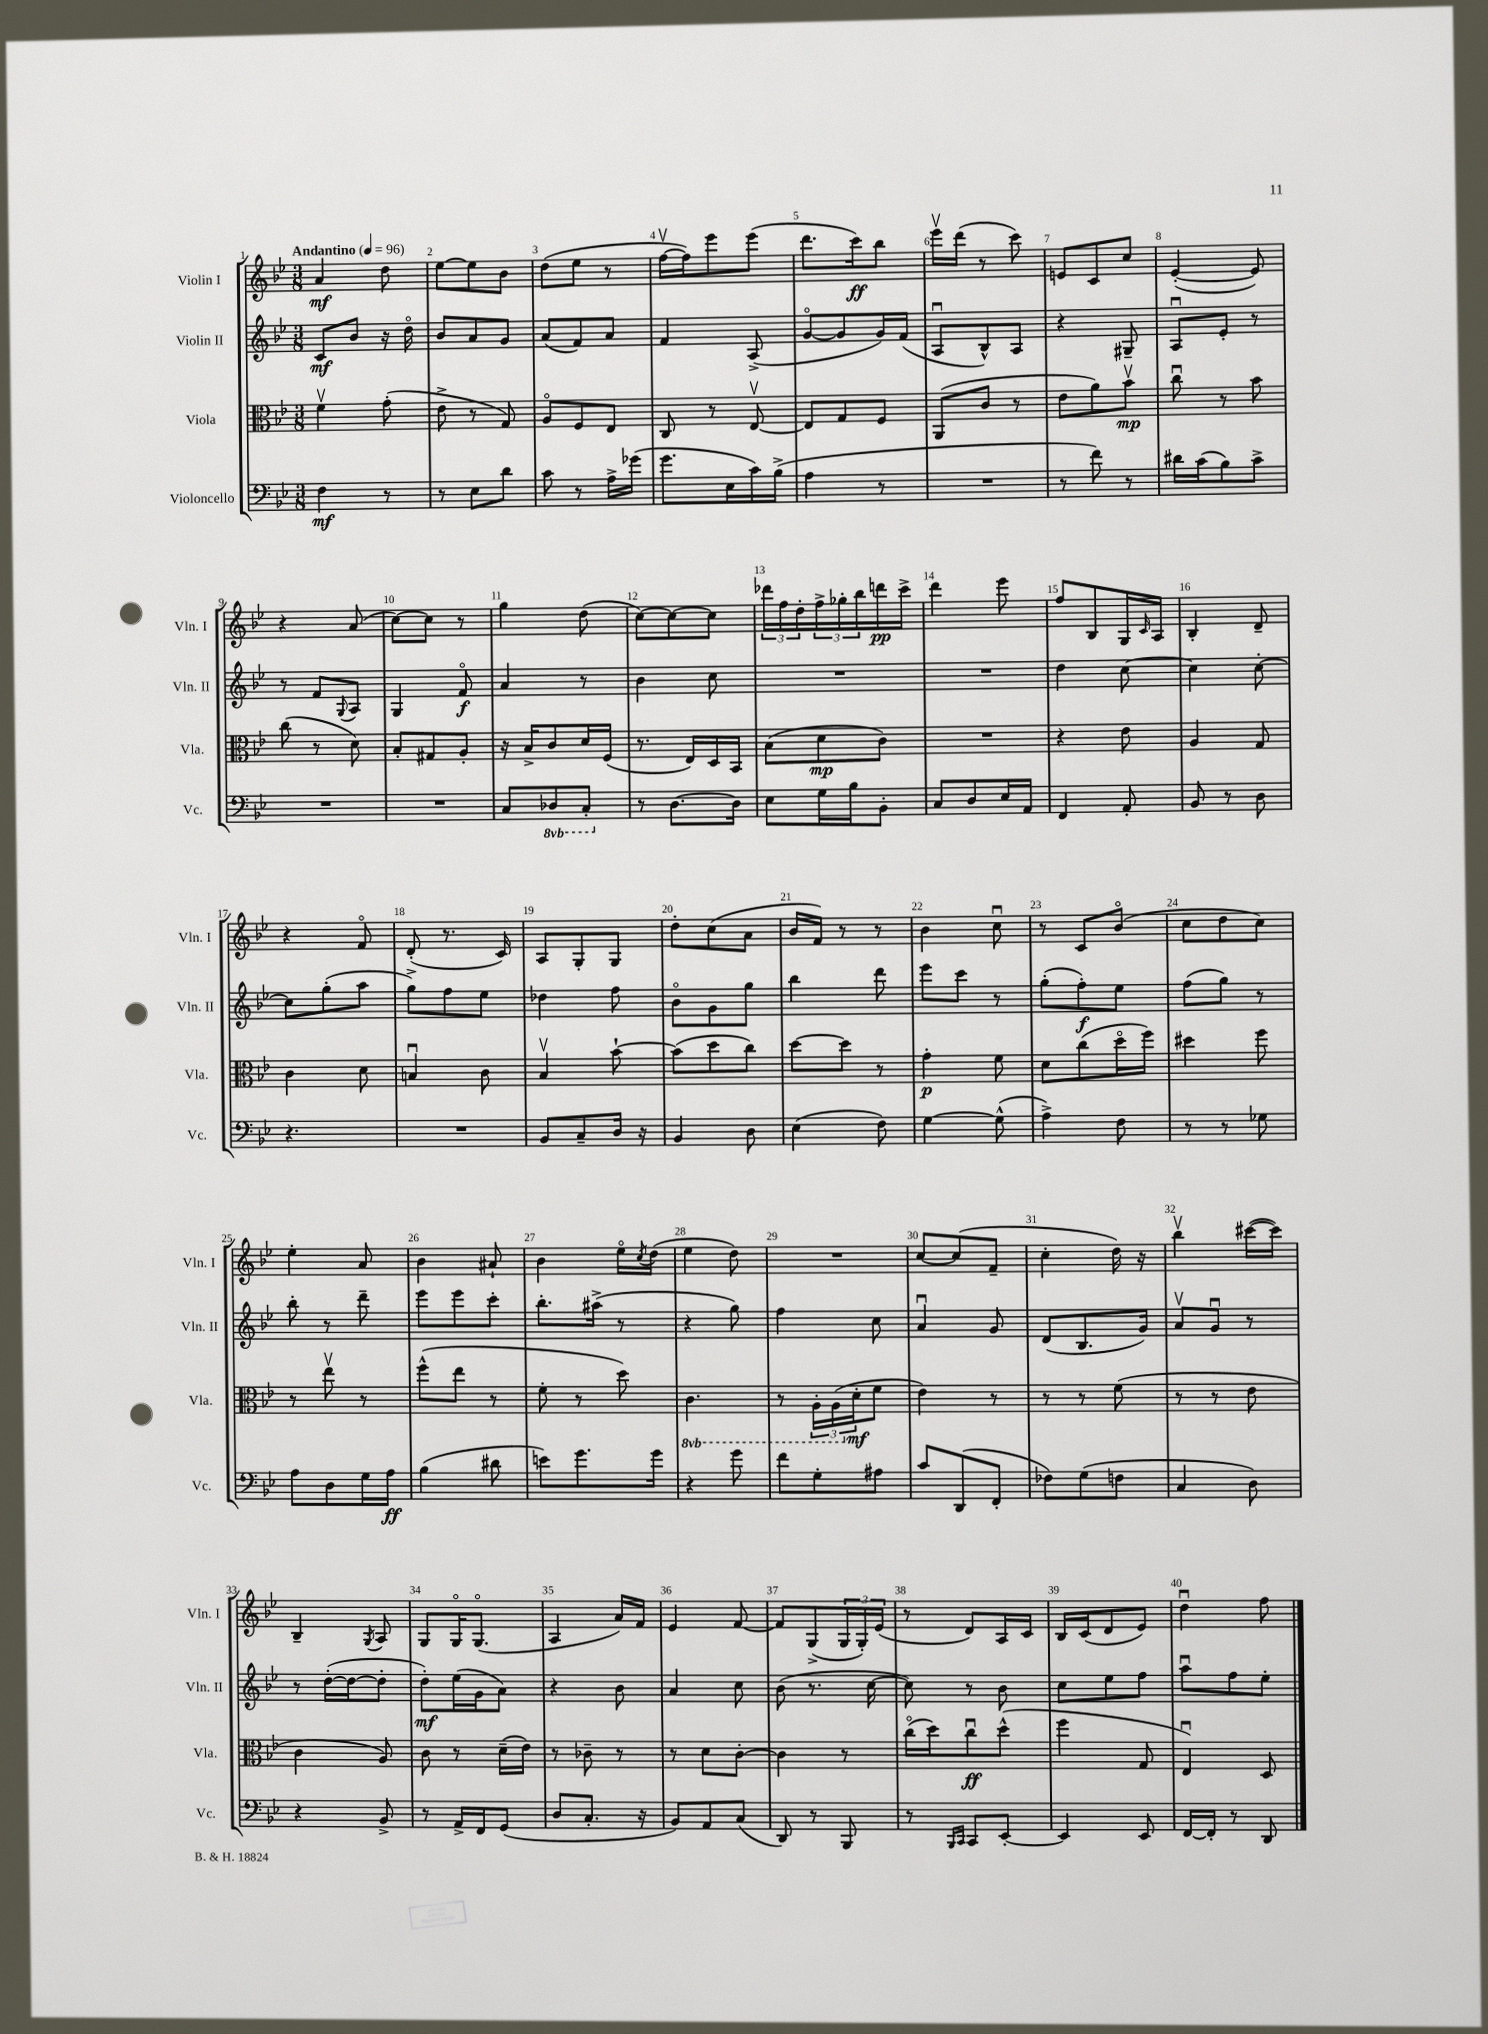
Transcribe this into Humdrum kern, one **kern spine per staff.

**kern	**dynam	**kern	**dynam	**kern	**dynam	**kern	**dynam
*part4	*part4	*part3	*part3	*part2	*part2	*part1	*part1
*staff4	*staff4	*staff3	*staff3	*staff2	*staff2	*staff1	*staff1
*I"Violoncello	*	*I"Viola	*	*I"Violin II	*	*I"Violin I	*
*I'Vc.	*	*I'Vla.	*	*I'Vln. II	*	*I'Vln. I	*
*clefF4	*	*clefC3	*	*clefG2	*	*clefG2	*
*k[b-e-]	*	*k[b-e-]	*	*k[b-e-]	*	*k[b-e-]	*
*M3/8	*	*M3/8	*	*M3/8	*	*M3/8	*
*MM96	*	*MM96	*	*MM96	*	*MM96	*
=1	=1	=1	=1	=1	=1	=1	=1
!	!	!	!	!	!	!LO:TX:a:B:t=Andantino	!
4F\	mf	4fv\	.	8c/L	mf	4a/	mf
.	.	.	.	8b-/J	.	.	.
8r	.	(8g'\	.	16r	.	8dd\	.
.	.	.	.	16dd\	.	.	.
=2	=2	=2	=2	=2	=2	=2	=2
8r	.	8e-^\	.	8b-/L	.	[8ee-\L	.
8E-\L	.	8r	.	8a/	.	8ee-\]	.
8d\J	.	8G/)	.	8g/J	.	8b-\J	.
=3	=3	=3	=3	=3	=3	=3	=3
8c\	.	8A/L	.	(8a/L	.	(8dd\L	.
8r	.	8F/	.	8f/)	.	8ee-\J	.
16A^\LL	.	8E-/J	.	8a/J	.	8r	.
(16g-X\JJ	.	.	.	.	.	.	.
=4	=4	=4	=4	=4	=4	=4	=4
8.g\L	.	8C/	.	4f/	.	[16ffv\LL	.
.	.	.	.	.	.	16ff\J])	.
.	.	8r	.	.	.	8eee-\	.
16E-\L	.	.	.	.	.	.	.
16c\)	.	[8E-v/	.	(8A^/	.	(8eee-\J	.
(16B-^\JJ	.	.	.	.	.	.	.
=5	=5	=5	=5	=5	=5	=5	=5
4A\	.	8E-/L]	.	[8g/L	.	8.ddd\L	.
.	.	8G/	.	8g/]	.	.	.
.	.	.	.	.	.	16ccc\k)	ff
8r	.	8F/J	.	16g/L)	.	8bb-\J	.
.	.	.	.	(16f/JJ	.	.	.
=6	=6	=6	=6	=6	=6	=6	=6
4.r	.	(8AA/L	.	8Au/L	.	16eee-v\LL	.
.	.	.	.	.	.	(16ddd\JJ	.
.	.	8c/J	.	8B-^^/)	.	8r	.
.	.	8r	.	8A/J	.	8ccc\)	.
=7	=7	=7	=7	=7	=7	=7	=7
8r	.	8e-\L	.	4r	.	8en/L	.
8f\)	.	8a\)	.	.	.	8c/	.
8r	.	8b-v\J	mp	8G#X~/	.	8cc/J	.
=8	=8	=8	=8	=8	=8	=8	=8
16d#X\LL	.	8ccu\	.	8Au/L	.	([4e-'/	.
(16c\J	.	.	.	.	.	.	.
8B-\)	.	8r	.	8e-'/J	.	.	.
8c^\J	.	8b-\	.	8r	.	8e-/])	.
!!LO:LB:g=z
=9	=9	=9	=9	=9	=9	=9	=9
4.r	.	(8cc\	.	8r	.	4r	.
.	.	8r	.	8f/L	.	.	.
.	.	.	.	8qqG/	.	.	.
.	.	8d\)	.	8A/J	.	(8a/	.
=10	=10	=10	=10	=10	=10	=10	=10
4.r	.	8B-'/L	.	4G/	.	[8cc\L)	.
.	.	8G#X/	.	.	.	8cc\J]	.
.	.	8A'/J	.	8f/	f	8r	.
=11	=11	=11	=11	=11	=11	=11	=11
8C/L	.	16r	.	4a/	.	4gg\	.
.	.	16B-^/KL	.	.	.	.	.
*8ba	*	*	*	*	*	*	*
8DD-X/	.	8c/	.	.	.	.	.
8CC'/J	.	16d/L	.	8r	.	(8dd\	.
.	.	(16F/JJ	.	.	.	.	.
=12	=12	=12	=12	=12	=12	=12	=12
*X8ba	*	*	*	*	*	*	*
8r	.	8.r	.	4b-\	.	[8cc\L)	.
[8.D\L	.	.	.	.	.	8cc\_	.
.	.	16E-/LL)	.	.	.	.	.
.	.	16D/	.	8cc\	.	8cc\J]	.
16D\Jk]	.	16BB-/JJ	.	.	.	.	.
=13	=13	=13	=13	=13	=13	=13	=13
8E-\L	.	(8B-\L	.	4.r	.	24ddd-X\LL	.
.	.	.	.	.	.	24ff\	.
.	.	.	.	.	.	24dd'\	.
16G\L	.	8d\	mp	.	.	24ff^\	.
.	.	.	.	.	.	24gg-X'\	.
16B-\J	.	.	.	.	.	.	.
.	.	.	.	.	.	24bb-\	.
8BB-'\J	.	8c\J)	.	.	.	16dddn\	pp
.	.	.	.	.	.	16ccc^\JJ	.
=14	=14	=14	=14	=14	=14	=14	=14
8C/L	.	4.r	.	4.r	.	4ddd\	.
8D/	.	.	.	.	.	.	.
16E-/L	.	.	.	.	.	8eee-\	.
16AA/JJ	.	.	.	.	.	.	.
=15	=15	=15	=15	=15	=15	=15	=15
4FF/	.	4r	.	4dd\	.	8ff/L	.
.	.	.	.	.	.	8B-/	.
8AA'/	.	8e-\	.	[8cc\	.	16G/L	.
.	.	.	.	.	.	16qqc/	.
.	.	.	.	.	.	16A/JJ	.
=16	=16	=16	=16	=16	=16	=16	=16
8BB-/	.	4A/	.	4cc\]	.	4B-'/	.
8r	.	.	.	.	.	.	.
8D\	.	8G/	.	[8cc'\	.	8d~/	.
!!LO:LB:g=z
=17	=17	=17	=17	=17	=17	=17	=17
4.r	.	4c\	.	8cc\L]	.	4r	.
.	.	.	.	(8gg'\	.	.	.
.	.	8d\	.	8aa\J	.	8f/	.
=18	=18	=18	=18	=18	=18	=18	=18
4.r	.	4Bnu/	.	8gg^\L)	.	(8d'/	.
.	.	.	.	8ff\	.	8.r	.
.	.	8c\	.	8ee-\J	.	.	.
.	.	.	.	.	.	16c/)	.
=19	=19	=19	=19	=19	=19	=19	=19
8BB-/L	.	4B-v/	.	4dd-X\	.	8A/L	.
8C~/	.	.	.	.	.	8G'/	.
16D/Jk	.	[8b-`\	.	8ff\	.	8G/J	.
16r	.	.	.	.	.	.	.
=20	=20	=20	=20	=20	=20	=20	=20
4BB-/	.	(8b-\L]	.	8b-\L	.	8dd'\L	.
.	.	8dd\	.	8g\	.	(8cc\	.
8D\	.	8cc\J)	.	8gg\J	.	8a\J	.
=21	=21	=21	=21	=21	=21	=21	=21
(4E-\	.	[8dd\L	.	4bb-\	.	16b-/LL	.
.	.	.	.	.	.	16f/JJ)	.
.	.	8dd\J]	.	.	.	8r	.
8F\)	.	8r	.	8ddd\	.	8r	.
=22	=22	=22	=22	=22	=22	=22	=22
[4G\	.	4g'\	p	8eee-\L	.	4b-\	.
.	.	.	.	8ccc\J	.	.	.
(8G^^\]	.	8f\	.	8r	.	8ccu\	.
=23	=23	=23	=23	=23	=23	=23	=23
4A^\)	.	8d\L	.	(8gg'\L	.	8r	.
.	.	(8cc\	.	8ff'\)	f	8c/L	.
8F\	.	16dd\L	.	8ee-\J	.	(8b-/J	.
.	.	16ff\JJ)	.	.	.	.	.
=24	=24	=24	=24	=24	=24	=24	=24
8r	.	4dd#X\	.	(8ff\L	.	8cc\L	.
8r	.	.	.	8gg\J)	.	8dd\	.
8G-X\	.	8ff\	.	8r	.	8cc\J)	.
!!LO:LB:g=z
=25	=25	=25	=25	=25	=25	=25	=25
8A\L	.	8r	.	8bb-'\	.	4ee-'\	.
8D\	.	8ee-v\	.	8r	.	.	.
16G\L	.	8r	.	8ddd~\	.	8a/	.
16A\JJ	ff	.	.	.	.	.	.
=26	=26	=26	=26	=26	=26	=26	=26
(4B-\	.	(8ff^^\L	.	8eee-\L	.	4b-\	.
.	.	8ee-\J	.	8eee-\	.	.	.
8d#X\	.	8r	.	8ccc'\J	.	8a#X`/	.
=27	=27	=27	=27	=27	=27	=27	=27
8en\L)	.	8f'\	.	8.bb-'\L	.	4b-\	.
8.g\	.	8r	.	.	.	.	.
.	.	.	.	(16aa#X^\Jk	.	.	.
.	.	8dd\)	.	8r	.	16ee-\LL	.
.	.	.	.	.	.	8qcc/	.
16g\Jk	.	.	.	.	.	(16dd\JJ	.
=28	=28	=28	=28	=28	=28	=28	=28
*	*	*8ba	*	*	*	*	*
4r	.	4.C\	.	4r	.	4ee-\	.
8g\	.	.	.	8gg\)	.	8dd\)	.
=29	=29	=29	=29	=29	=29	=29	=29
8f\L	.	8r	.	4ff\	.	4.r	.
8G'\	.	24AA'\LL	.	.	.	.	.
.	.	(24AA\	.	.	.	.	.
*	*	*X8ba	*	*	*	*	*
.	.	24d'\J	mf	.	.	.	.
8A#X\J	.	8f\J	.	8cc\	.	.	.
=30	=30	=30	=30	=30	=30	=30	=30
8c/L	.	4e-\)	.	4au/	.	[8cc/L	.
(8DD/	.	.	.	.	.	(8cc/]	.
8FF'/J	.	8r	.	8g/	.	8f~/J	.
=31	=31	=31	=31	=31	=31	=31	=31
8F-X\L)	.	8r	.	(8d/L	.	4cc'\	.
(8G\	.	8r	.	8.B-/	.	.	.
8Fn\J	.	(8f\	.	.	.	16dd\)	.
.	.	.	.	16g/Jk)	.	16r	.
=32	=32	=32	=32	=32	=32	=32	=32
4C/	.	8r	.	8av/L	.	4bb-v\	.
.	.	8r	.	8gu/J	.	.	.
8D\)	.	8e-\	.	8r	.	([16ccc#X\LL	.
.	.	.	.	.	.	16ccc#\JJ])	.
!!LO:LB:g=z
=33	=33	=33	=33	=33	=33	=33	=33
4r	.	4c\	.	8r	.	4B-~/	.
.	.	.	.	([16dd'\LL	.	.	.
.	.	.	.	16dd\J_	.	.	.
.	.	.	.	.	.	8qG/	.
8BB-^/	.	8A/)	.	8dd'\J]	.	8A/	.
=34	=34	=34	=34	=34	=34	=34	=34
8r	.	8c\	.	8dd'\L)	mf	8G/L	.
16AA^/LL	.	8r	.	(16ee-\L	.	16G/K	.
16FF/J	.	.	.	16g\J	.	(8.G/J	.
(8GG/J	.	(16d~\LL	.	8a\J)	.	.	.
.	.	16e-\JJ)	.	.	.	.	.
=35	=35	=35	=35	=35	=35	=35	=35
8D/L	.	8r	.	4r	.	4A/	.
8.C'/J	.	8c-X~\	.	.	.	.	.
.	.	8r	.	8b-\	.	16a/LL)	.
16r	.	.	.	.	.	16f/JJ	.
=36	=36	=36	=36	=36	=36	=36	=36
8BB-/L)	.	8r	.	4a/	.	4e-/	.
8AA/	.	8d\L	.	.	.	.	.
(8C/J	.	[8c'\J	.	8cc\	.	[8f/	.
=37	=37	=37	=37	=37	=37	=37	=37
8DD/)	.	4c\]	.	(8b-\	.	8f/L]	.
8r	.	.	.	8.r	.	(8G^/	.
8BBB-/	.	8r	.	.	.	24G/L	.
.	.	.	.	.	.	24G'/)	.
.	.	.	.	[16cc\	.	.	.
.	.	.	.	.	.	(24e-/JJ	.
=38	=38	=38	=38	=38	=38	=38	=38
8r	.	(16cc\LL	.	8cc\])	.	8r	.
.	.	16dd\J)	.	.	.	.	.
16qqBBB-/LL	.	.	.	.	.	.	.
16qqCC/JJ	.	.	.	.	.	.	.
8CC/L	.	8ccu\	ff	8r	.	8d/L)	.
[8EE-'/J	.	(8dd^^\J	.	8b-\	.	16A/L	.
.	.	.	.	.	.	16c/JJ	.
=39	=39	=39	=39	=39	=39	=39	=39
4EE-/]	.	4ff\	.	8cc\L	.	16B-/LL	.
.	.	.	.	.	.	(16c/J	.
.	.	.	.	8ee-\	.	8d/	.
8EE-/	.	8G/	.	8ff\J	.	8e-/J)	.
=40	=40	=40	=40	=40	=40	=40	=40
[16FF/LL	.	4E-u/)	.	8aau\L	.	4ddu\	.
16FF'/JJ]	.	.	.	.	.	.	.
8r	.	.	.	8ff\	.	.	.
8DD/	.	8D/	.	8ee-'\J	.	8ff\	.
==	==	==	==	==	==	==	==
*-	*-	*-	*-	*-	*-	*-	*-
